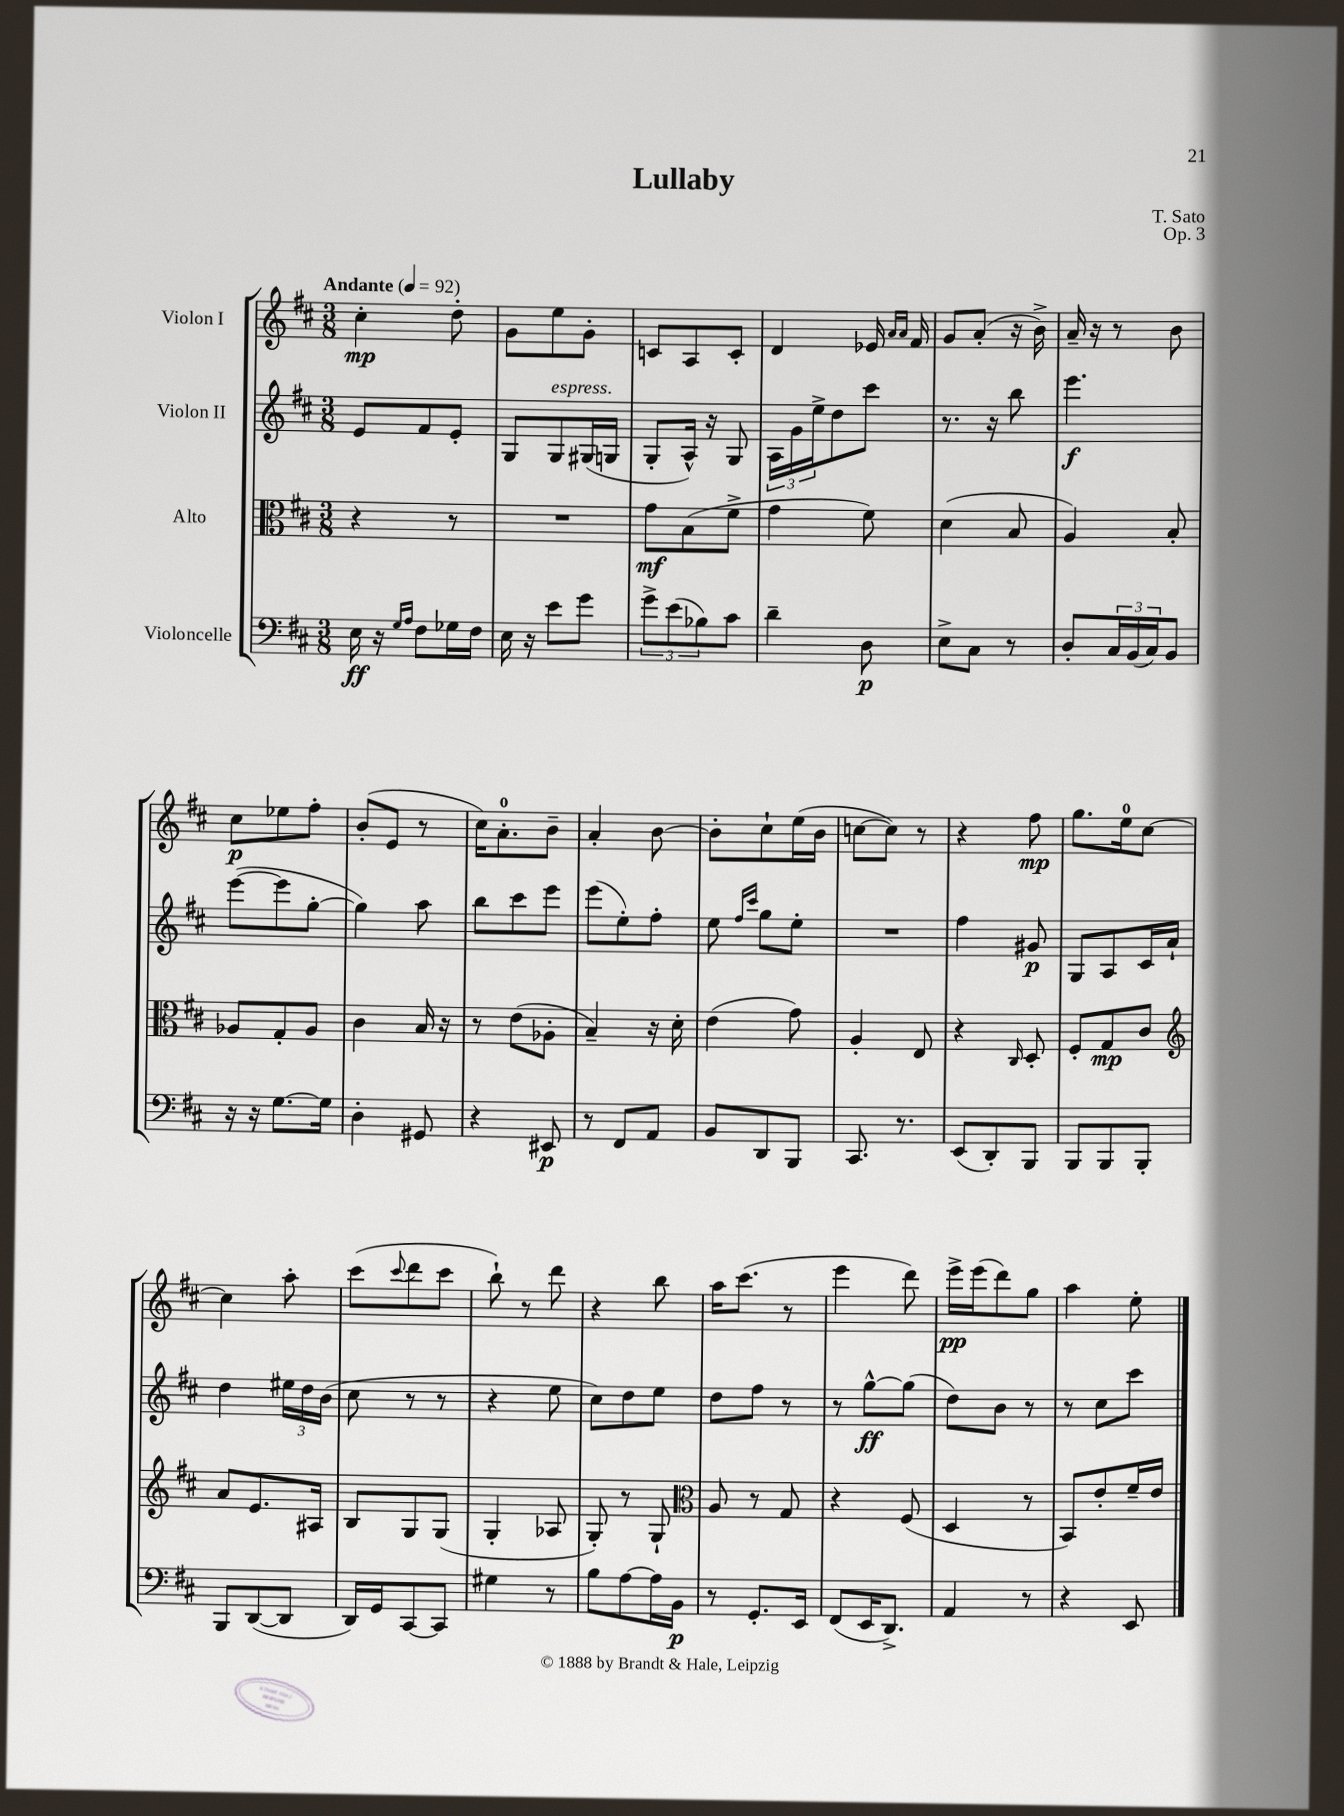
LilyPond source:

\header { title = "Lullaby" composer = "T. Sato" opus = "Op. 3" }
<<
\new StaffGroup <<
\new Staff = "s0" \with { instrumentName = "Violon I" } {
    \clef treble \key d \major \numericTimeSignature \time 3/8 \tempo "Andante" 4 = 92
    cis''4-.\mp d''8-. |
    g'8 e''8 g'8-. |
    c'8 a8 c'8-. |
    d'4 ees'16 \grace { a'16 a'16 } fis'16 |
    g'8 a'8-.( r16 b'16->) |
    a'16-- r16 r8 b'8 |
    cis''8\p ees''8 fis''8-. |
    b'8-.( e'8 r8 |
    cis''16) a'8.-0-. b'8-- |
    a'4-. b'8~ |
    b'8-. cis''8-! e''16( b'16 |
    c''8~ c''8) r8 |
    r4 fis''8\mp |
    g''8. e''16-0 cis''8~ |
    cis''4 a''8-. |
    cis'''8( \appoggiatura { cis'''8 } d'''8 cis'''8 |
    b''8-!) r8 d'''8 |
    r4 b''8 |
    a''16 cis'''8.( r8 |
    e'''4 d'''8) |
    e'''16->\pp e'''16( d'''8) g''8 |
    a''4 e''8-. \bar "|." |
}
\new Staff = "s1" \with { instrumentName = "Violon II" } {
    \clef treble \key d \major \numericTimeSignature \time 3/8
    e'8 fis'8 e'8-. |
    g8 g8^\markup { \italic "espress." } gis16( g16 |
    g8-. a16-^) r16 g8 |
    \tuplet 3/2 { a16 g'16 e''16-> } d''8 cis'''8 |
    r8. r16 b''8 |
    e'''4.\f |
    e'''8~( e'''8 g''8~-. |
    g''4) a''8 |
    b''8 cis'''8 e'''8 |
    e'''8( e''8-.) fis''8-. |
    e''8 \grace { fis''16 cis'''16 } g''8 e''8-. |
    R4. |
    fis''4 gis'8\p |
    g8 a8 cis'16 a'16-! |
    d''4 \tuplet 3/2 { eis''16 d''16 b'16( } |
    cis''8 r8 r8 |
    r4 e''8 |
    cis''8) d''8 e''8 |
    d''8 fis''8 r8 |
    r8 g''8~-^\ff g''8( |
    d''8) b'8 r8 |
    r8 cis''8 cis'''8 \bar "|." |
}
\new Staff = "s2" \with { instrumentName = "Alto" } {
    \clef alto \key d \major \numericTimeSignature \time 3/8
    r4 r8 |
    R4. |
    g'8\mf b8( fis'8-> |
    g'4 fis'8) |
    d'4( b8 |
    a4) b8-. |
    aes8 g8-. aes8 |
    cis'4 b16 r16 |
    r8 e'8( aes8-. |
    b4--) r16 d'16-. |
    e'4( g'8) |
    a4-. e8 |
    r4 \grace { cis16 } d8-. |
    fis8-. g8\mp cis'8 |
    \clef treble a'8 e'8. ais16 |
    b8 g8 g8( |
    g4-. aes8 |
    g8-.) r8 g8-! |
    \clef alto a8 r8 g8 |
    r4 fis8( |
    d4 r8 |
    b,8) e'8-. fis'16-- e'16 \bar "|." |
}
\new Staff = "s3" \with { instrumentName = "Violoncelle" } {
    \clef bass \key d \major \numericTimeSignature \time 3/8
    e16\ff r16 \grace { g16 a16 } fis8 ges16 fis16 |
    e16 r16 e'8 g'8 |
    \tuplet 3/2 { g'8-> e'8( bes8) } cis'8 |
    d'4-- d8\p |
    e8-> cis8 r8 |
    d8-. \tuplet 3/2 { cis16 b,16( cis16) } b,8 |
    r16 r16 g8.~ g16 |
    d4-. gis,8 |
    r4 eis,8\p |
    r8 fis,8 a,8 |
    b,8 d,8 b,,8 |
    cis,8. r8. |
    e,8( d,8-.) b,,8 |
    b,,8 b,,8 b,,8-. |
    b,,8 d,8~( d,8 |
    d,16) g,16 cis,8~ cis,8 |
    gis4 r8 |
    b8 a8~ a16 b,16\p |
    r8 g,8.-. e,16 |
    fis,8( e,16 d,8.->) |
    a,4 r8 |
    r4 e,8 \bar "|." |
}
>>
>>
\layout { \context { \Score \remove "Bar_number_engraver" } }
